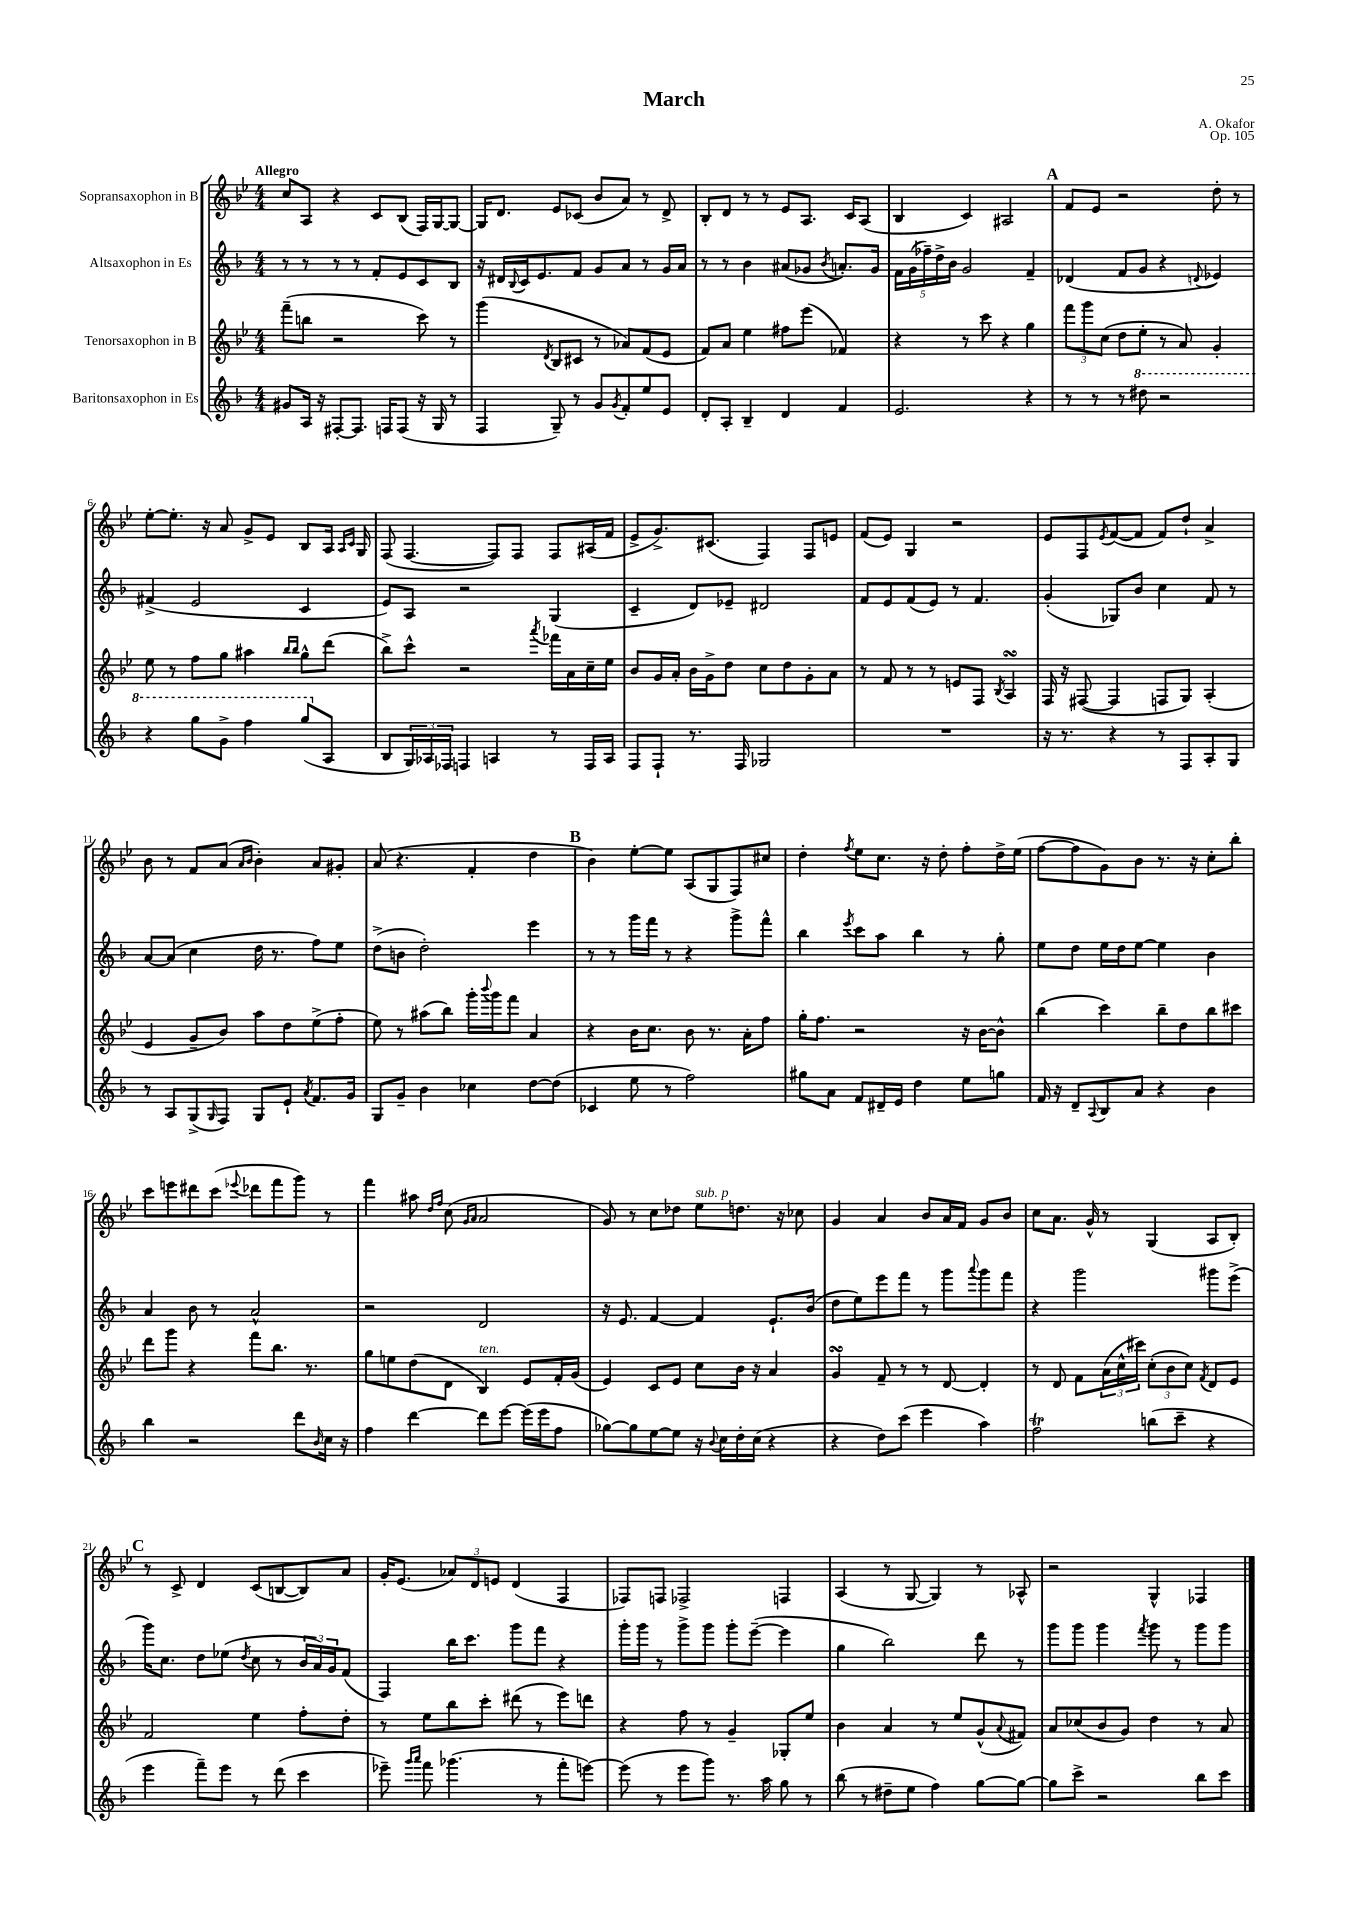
\header { title = "March" composer = "A. Okafor" opus = "Op. 105" }
<<
\new StaffGroup <<
\new Staff = "s0" \with { instrumentName = "Sopransaxophon in B" } {
    \clef treble \key bes \major \numericTimeSignature \time 4/4 \tempo "Allegro"
    c''8 a8 r4 c'8 bes8( f16) g16~ g8~ |
    g16 d'8. ees'8 ces'8( bes'8 a'8) r8 d'8-> |
    bes8-. d'8 r8 r8 ees'8 a8. c'16 a8( |
    bes4 c'4) ais2 |
    \mark \markup { \bold "A" } f'8 ees'8 r2 d''8-. r8 |
    ees''8~-. ees''8.-. r16 a'8 g'8-> ees'8 bes8 a16 \grace { a16 c'16 } g16 |
    f8( f4.~ f8) f8 f8 ais16( f'16 |
    ees'8-> g'8.->) cis'8.( f4) f8 e'8 |
    f'8( ees'8) g4 r2 |
    ees'8 f8 \acciaccatura { ees'8 } f'8~( f'8 f'8) d''8-! a'4-> |
    bes'8 r8 f'8 a'8( \grace { a'16 bes'16 } bes'4-.) a'8 gis'8-. |
    a'8( r4. f'4-. d''4 |
    \mark \markup { \bold "B" } bes'4) ees''8~-. ees''8 a8( g8 f8) cis''8 |
    d''4-. \acciaccatura { f''8 } ees''8 c''8. r16 d''8-. f''8-. d''16-> ees''16( |
    f''8~ f''8 g'8) bes'8 r8. r16 c''8-. bes''8-. |
    c'''8 e'''8 dis'''8 c'''8( \appoggiatura { ees'''8 } des'''8 f'''8 g'''8) r8 |
    f'''4 ais''8 \grace { d''16 f''16 } c''8( \grace { g'16 a'16 } a'2 |
    g'8) r8 c''8 des''8 ees''8^\markup { \italic "sub. p" } d''8. r16 ces''8 |
    g'4 a'4 bes'8 a'16 f'16 g'8 bes'8 |
    c''8 a'8. g'16-^ r8 g4( a8 bes8-.) |
    \mark \markup { \bold "C" } r8 c'8-> d'4 c'8( b8~ b8) a'8 |
    g'16-. ees'8.( \tuplet 3/2 { aes'8) d'8 e'8 } d'4( f4 |
    fes8) f8 fes2-> f4 |
    a4( r8 g8~ g4) r8 aes8-^ |
    r2 g4-^ fes4 \bar "|." |
}
\new Staff = "s1" \with { instrumentName = "Altsaxophon in Es" } {
    \clef treble \key f \major \numericTimeSignature \time 4/4
    r8 r8 r8 r8 f'8-. e'8 c'8 bes8 |
    r16 dis'16 \appoggiatura { bes8 } c'16 e'8. f'8 g'8 a'8 r8 g'16 a'16 |
    r8 r8 bes'4 ais'8( ges'8 \acciaccatura { bes'8 } a'8.-.) ges'16 |
    \tuplet 5/4 { f'16 g'16( fes''16--) d''16-> bes'16 } g'2 f'4-- |
    \mark \markup { \bold "A" } des'4( f'8 g'8 r4 \appoggiatura { d'8 } ees'4) |
    fis'4->( e'2 c'4 |
    e'8) a8 r2 g4( |
    c'4-- d'8) ees'8-- dis'2 |
    f'8 e'8 f'8( e'8) r8 f'4. |
    g'4-.( ges8) bes'8 c''4 f'8 r8 |
    a'8~ a'8( c''4 d''16 r8. f''8) e''8 |
    d''8->( b'8 d''2-.) e'''4 |
    \mark \markup { \bold "B" } r8 r8 g'''16 f'''16 r8 r4 g'''8-> f'''8-^ |
    bes''4 \acciaccatura { e'''8 } c'''8 a''8 bes''4 r8 g''8-. |
    e''8 d''8 e''16 d''16 e''8~ e''4 bes'4 |
    a'4 bes'8 r8 a'2-^ |
    r2 d'2 |
    r16 e'8. f'4~ f'4 e'8.-! bes'16( |
    d''8 e''8) e'''8 f'''8 r8 g'''8 \appoggiatura { a'''8 } g'''8 f'''8 |
    r4 g'''2 gis'''8 e'''8->( |
    \mark \markup { \bold "C" } g'''16) c''8. d''8 ees''8( \acciaccatura { d''8 } c''8 r8 \tuplet 3/2 { bes'16 a'16) g'16 } f'8( |
    f4) bes''16 c'''8. g'''8 f'''8 r4 |
    g'''16-. g'''16 r8 g'''8-> g'''8 g'''8-. e'''8~--( e'''4 |
    g''4 bes''2) d'''8 r8 |
    g'''8 g'''8 g'''4 \acciaccatura { f'''8 } g'''8 r8 g'''8 g'''8 \bar "|." |
}
\new Staff = "s2" \with { instrumentName = "Tenorsaxophon in B" } {
    \clef treble \key bes \major \numericTimeSignature \time 4/4
    f'''8--( b''8 r2 c'''8) r8 |
    g'''4( \acciaccatura { d'8 } bes8 cis'8 r8 aes'8) f'8( ees'8 |
    f'8) a'8 ees''4 fis''8 ees'''8( fes'4) |
    r4 r8 c'''8 r4 g''4 |
    \mark \markup { \bold "A" } \tuplet 3/2 { f'''8 g'''8 c''8( } d''8 ees''8-. r8 a'8) g'4-. |
    ees''8 r8 f''8 g''8 ais''4 \grace { bes''16 bes''16 } g''8-^ d'''8( |
    bes''8->) c'''8-^ r2 \acciaccatura { a'''8 } fes'''16 a'16 c''16-- ees''16 |
    bes'8 g'16 a'16-. bes'16 g'16-> d''8 c''8 d''8 g'8-. a'8 |
    r8 f'8 r8 r8 e'8 f8 \acciaccatura { bes8 } a4\turn |
    f16 r16 fis8~( fis4 f8 g8) a4-.( |
    ees'4 g'8-- bes'8) a''8 d''8 ees''8->( f''8-. |
    ees''8) r8 ais''8( bes''8) g'''16-. \appoggiatura { bes'''8 } g'''16 f'''8 a'4 |
    \mark \markup { \bold "B" } r4 bes'16 c''8. bes'8 r8. a'16-. f''8 |
    g''16-. f''8. r2 r16 bes'16~ bes'8-^ |
    bes''4( c'''4) bes''8-- d''8 bes''8 cis'''8 |
    d'''8 g'''8 r4 f'''8 bes''8. r8. |
    g''8 e''8 d''8( d'8 bes4^\markup { \italic "ten." }) ees'8 f'16-. g'16( |
    ees'4) c'8 ees'8 c''8 bes'16 r16 a'4 |
    g'4\turn f'8-- r8 r8 d'8~ d'4-. |
    r8 d'8 f'8 \tuplet 3/2 { a'16( c''16-^ cis'''16) } \tuplet 3/2 { c''8-.( bes'8 c''8) } \acciaccatura { f'8 } d'8 ees'8 |
    \mark \markup { \bold "C" } f'2 ees''4 f''8-. d''8-. |
    r8 ees''8 bes''8 c'''8-. dis'''8( r8 ees'''8) d'''8 |
    r4 f''8 r8 g'4-- ges8-. ees''8 |
    bes'4 a'4 r8 ees''8 g'8-^( \appoggiatura { a'8 } fis'8) |
    a'8 ces''8( bes'8 g'8) d''4 r8 a'8 \bar "|." |
}
\new Staff = "s3" \with { instrumentName = "Baritonsaxophon in Es" } {
    \clef treble \key f \major \numericTimeSignature \time 4/4
    gis'8 a16 r16 fis8~-. fis8. f16 f8( r16 g16 r8 |
    f4 g8--) r8 g'8 \acciaccatura { g'8 } f'8-. e''8 e'8 |
    d'8-. a8-. bes4-- d'4 f'4 |
    e'2. r4 |
    \mark \markup { \bold "A" } r8 r8 r8 \ottava #1 dis'''8 r2 |
    r4 g'''8 g''8-> f'''4 g'''8( \ottava #0 a8 |
    bes8 \tuplet 3/2 { g16) aes16 fes16 } f4 a4 r8 f16 a16 |
    f8 f8-! r8. f16 ges2 |
    R1 |
    r16 r8. r4 r8 f8 a8-. g8 |
    r8 a8 g8->( \grace { g16 } f8) g8 e'8-! \acciaccatura { a'8 } f'8. g'16 |
    g8 g'8-- bes'4 ces''4 d''8~ d''8( |
    \mark \markup { \bold "B" } ces'4 e''8 r8 f''2) |
    gis''8 a'8 f'8 dis'16-- e'16 d''4 e''8 g''8 |
    f'16 r16 d'8-- \appoggiatura { a8 } bes8 a'8 r4 bes'4 |
    bes''4 r2 d'''8 \grace { bes'16 } c''16 r16 |
    f''4 d'''4~ d'''8 e'''8~ e'''16( e'''16 f''8 |
    ges''8~) ges''8 e''8~ e''8 r16 \appoggiatura { bes'8 } c''16 d''16-. c''16( r4 |
    r4 d''8) c'''8( e'''4 a''4) |
    f''2\trill b''8( c'''8-- r4 |
    \mark \markup { \bold "C" } e'''4 f'''8--) e'''8 r8 d'''8( c'''4 |
    ees'''8--) \grace { g'''16 a'''16 } f'''8 ges'''4.( r8 f'''8-. e'''8~) |
    e'''8( r8 e'''8 g'''8) r8. a''16 g''8 r8 |
    bes''8( r8 dis''8-- e''8 f''4) g''8~ g''8~ |
    g''8 c'''8-> r2 bes''8 c'''8 \bar "|." |
}
>>
>>
